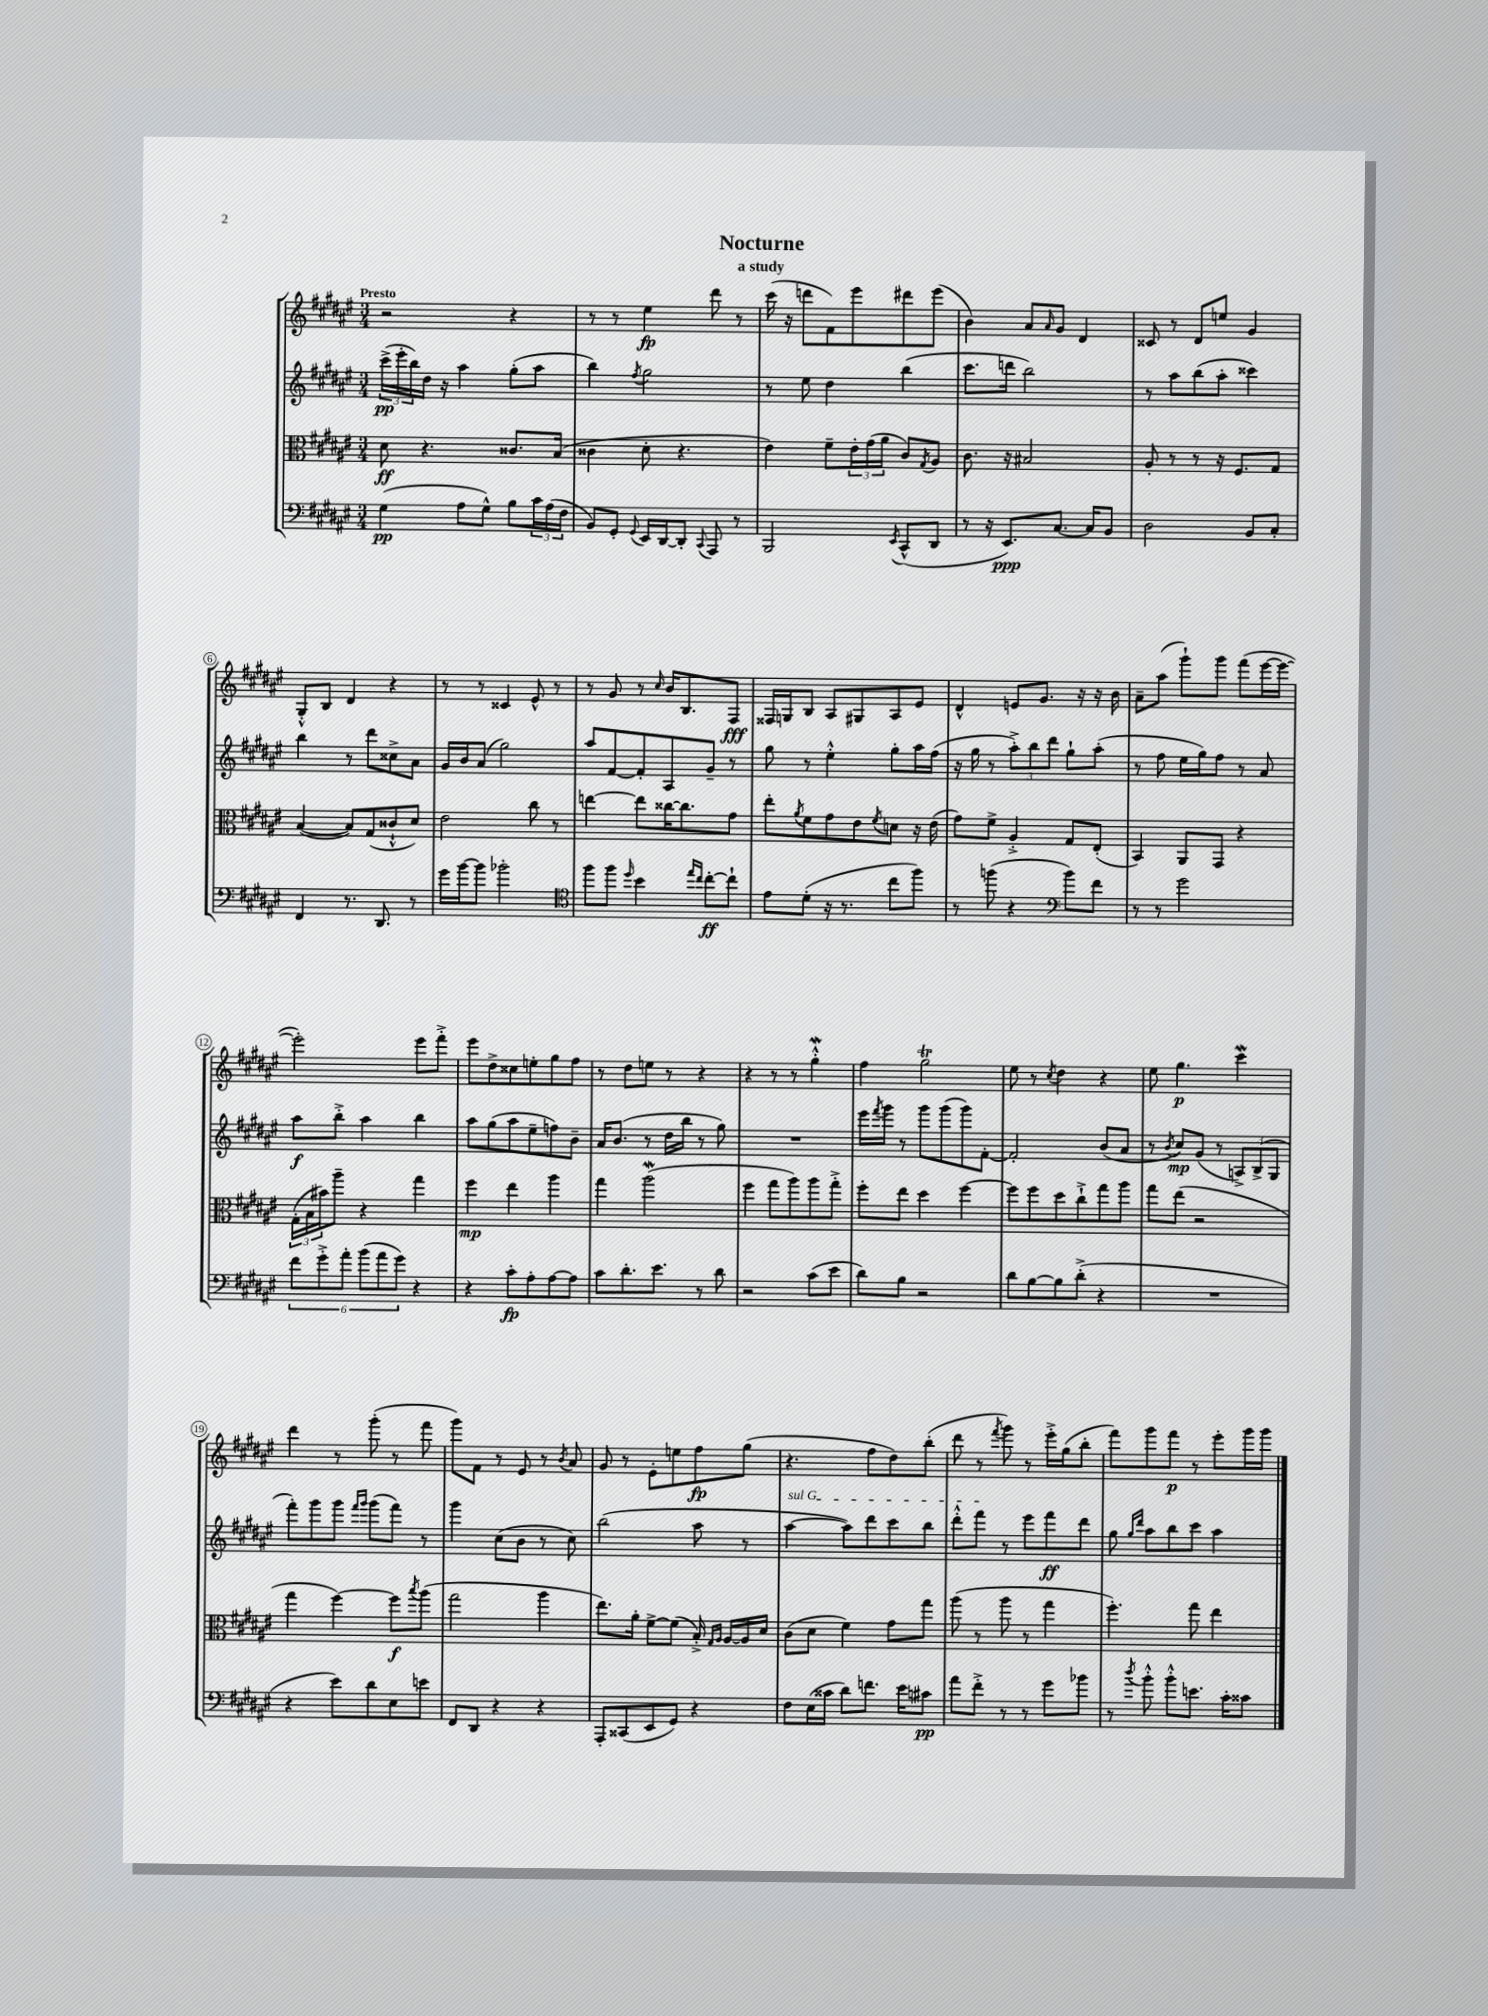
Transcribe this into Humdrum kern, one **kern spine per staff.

**kern	**dynam	**kern	**dynam	**kern	**dynam	**kern	**dynam
*part4	*part4	*part3	*part3	*part2	*part2	*part1	*part1
*staff4	*staff4	*staff3	*staff3	*staff2	*staff2	*staff1	*staff1
*clefF4	*	*clefC3	*	*clefG2	*	*clefG2	*
*k[f#c#g#d#a#e#]	*	*k[f#c#g#d#a#e#]	*	*k[f#c#g#d#a#e#]	*	*k[f#c#g#d#a#e#]	*
*M3/4	*	*M3/4	*	*M3/4	*	*M3/4	*
=1	=1	=1	=1	=1	=1	=1	=1
!	!	!	!	!	!	!LO:TX:a:B:t=Presto	!
(4G#\	pp	8d#\	ff	(24ccc#^\LL	pp	2r	.
.	.	.	.	24eee#'\	.	.	.
.	.	.	.	24bb\)	.	.	.
.	.	4.r	.	16dd#\JJ	.	.	.
.	.	.	.	16r	.	.	.
8A#\L	.	.	.	4aa#\	.	.	.
8G#^^\J)	.	.	.	.	.	.	.
8B\L	.	8.c##X/L	.	(8gg#'\L	.	4r	.
24c#\L	.	.	.	8aa#\J	.	.	.
(24A#\	.	.	.	.	.	.	.
.	.	(16B/Jk	.	.	.	.	.
24F#\JJ	.	.	.	.	.	.	.
=2	=2	=2	=2	=2	=2	=2	=2
8BB/L)	.	4c##X\	.	4bb\)	.	8r	.
8GG#'/J	.	.	.	.	.	8r	.
8qqGG#/	.	.	.	8qff#/	.	.	.
16EE#/LL	.	8d#'\	.	2gg#\	.	4ee#\	fp
[16DD#/J	.	.	.	.	.	.	.
8DD#'/J]	.	4.r	.	.	.	.	.
8qqCC#/	.	.	.	.	.	.	.
8AAA#/	.	.	.	.	.	8ddd#\	.
8r	.	.	.	.	.	8r	.
=3	=3	=3	=3	=3	=3	=3	=3
2BBB/	.	4e#\)	.	8r	.	(16ccc#\	.
.	.	.	.	.	.	16r	.
.	.	.	.	8ee#\	.	8dddn\L	.
.	.	8f#~\L	.	4dd#\	.	8f#\)	.
.	.	24e#'\L	.	.	.	8eee#\	.
.	.	(24g#\	.	.	.	.	.
.	.	24a#\JJ	.	.	.	.	.
8qEE#/	.	.	.	.	.	.	.
(8CC#^^/L	.	8c#/L)	.	(4bb\	.	8ddd#X\	.
.	.	8qG#/	.	.	.	.	.
8DD#/J	.	8A#/J	.	.	.	(8eee#\J	.
=4	=4	=4	=4	=4	=4	=4	=4
8r	.	8.c#\	.	8.ccc#\L	.	4b\)	.
16r	.	.	.	.	.	.	.
8.EE#/L)	ppp	16r	.	16dddn\Jk	.	.	.
.	.	2B#X/	.	2bb\)	.	8a#/L	.
.	.	.	.	.	.	16qqa#/	.
[8.C#/J	.	.	.	.	.	8g#/J	.
.	.	.	.	.	.	4d#/	.
16C#/KL]	.	.	.	.	.	.	.
8BB/J	.	.	.	.	.	.	.
=5	=5	=5	=5	=5	=5	=5	=5
2D#\	.	8A#'/	.	8r	.	8c##X/	.
.	.	8r	.	8aa#\L	.	8r	.
.	.	8r	.	(8bb\	.	8d#/L	.
.	.	16r	.	8aa#'\J	.	8een/J	.
.	.	8.F#/L	.	.	.	.	.
8BB/L	.	.	.	4ccc##X\)	.	4g#/	.
8C#'/J	.	8G#/J	.	.	.	.	.
!!LO:LB:g=z
=6	=6	=6	=6	=6	=6	=6	=6
4FF#/	.	([4B/	.	4bb\	.	8G#'^^/L	.
.	.	.	.	.	.	8B/J	.
8.r	.	8B/L])	.	8r	.	4d#/	.
.	.	(8G#/	.	8ddd#\L	.	.	.
8.DD#/	.	.	.	.	.	.	.
.	.	8c##X`^^/	.	8cc##X^\	.	4r	.
8r	.	8d#/J)	.	8a#\J	.	.	.
=7	=7	=7	=7	=7	=7	=7	=7
16g#\LL	.	2e#\	.	16g#/LL	.	8r	.
[16b\J	.	.	.	16b/J	.	.	.
8b\J]	.	.	.	(8a#/J	.	8r	.
2b-X'\	.	.	.	2gg#\)	.	4c##X/	.
.	.	8cc#\	.	.	.	8e#^^/	.
.	.	8r	.	.	.	8r	.
=8	=8	=8	=8	=8	=8	=8	=8
*clefC4	*	*	*	*	*	*	*
8ff#\L	.	[4een\	.	8aa#/L	.	8r	.
8ff#\J	.	.	.	[8f#/	.	8g#/	.
16qqdd#/	.	.	.	.	.	.	.
4b\	.	8ee\L]	.	8f#'/]	.	8r	.
.	.	.	.	.	.	16qqcc#/	.
.	.	[16cc##X\K	.	8A#/	.	16b/KL	.
.	.	8.cc##\]	.	.	.	8.B/	.
16qqee#/LL	.	.	.	.	.	.	.
16qqcc#/JJ	.	.	.	.	.	.	.
[8cc#'\L	ff	.	.	8g#~/J	.	.	.
8cc#`\J]	.	8g#\J	.	8r	.	8F#/J	fff
=9	=9	=9	=9	=9	=9	=9	=9
8e#\L	.	8ee#'\L	.	8gg#\	.	16F##X/LL	.
.	.	.	.	.	.	16Gn/J	.
.	.	8qa#/	.	.	.	.	.
(8d#'\J	.	8f#\	.	8r	.	8B/J	.
16r	.	8g#\	.	4ee#'^^\	.	8A#/L	.
8.r	.	.	.	.	.	.	.
.	.	8e#\	.	.	.	8G#X/	.
.	.	8qf#/	.	.	.	.	.
8cc#\L	.	8dn\J	.	8gg#'\L	.	8A#/	.
8ff#\J)	.	16r	.	16aa#\L	.	8e#/J	.
.	.	(16e#\	.	(16ff#\JJ	.	.	.
=10	=10	=10	=10	=10	=10	=10	=10
8r	.	8g#\L)	.	16r	.	4d#^^/	.
.	.	.	.	16gg#\	.	.	.
(8ffn\	.	8f#^\J	.	8r	.	.	.
4r	.	4A#'^/	.	12aa#'^\L)	.	8en/L	.
.	.	.	.	12bb\	.	.	.
.	.	.	.	.	.	8.g#/J	.
.	.	.	.	12ddd#\J	.	.	.
*clefF4	*	*	*	*	*	*	*
8b\L)	.	8G#/L	.	8gg#`\L	.	.	.
.	.	.	.	.	.	16r	.
8f#\J	.	(8E#'/J	.	(8aa#'\J	.	16r	.
.	.	.	.	.	.	16b\	.
=11	=11	=11	=11	=11	=11	=11	=11
8r	.	4BB/)	.	8r	.	8a#~\L	.
8r	.	.	.	8ff#\	.	(8aa#\J	.
2g#\	.	8AA#/L	.	16ee#\LL	.	8ggg#`\L)	.
.	.	.	.	16gg#\J)	.	.	.
.	.	8GG#/J	.	8ff#\J	.	8ggg#\J	.
.	.	4r	.	8r	.	(8fff#\L	.
.	.	.	.	8a#/	.	[16eee#\L	.
.	.	.	.	.	.	16eee#\JJ_	.
!!LO:LB:g=z
=12	=12	=12	=12	=12	=12	=12	=12
12f#\L	.	(24G#'\LL	.	8aa#\L	f	2eee#'\])	.
.	.	24B\	.	.	.	.	.
12g#'^\	.	24b#X\J)	.	.	.	.	.
.	.	8aa#~\J	.	8bb'^\J	.	.	.
12a#'\J	.	.	.	.	.	.	.
(12b\L	.	4r	.	4aa#\	.	.	.
12a#\	.	.	.	.	.	.	.
12g#\J)	.	.	.	.	.	.	.
4r	.	4gg#\	.	4bb\	.	8eee#\L	.
.	.	.	.	.	.	8fff#'^\J	.
=13	=13	=13	=13	=13	=13	=13	=13
4r	.	4ff#\	mp	8aa#\L	.	8eee#\L	.
.	.	.	.	(8gg#\	.	8dd#^\	.
8c#'\L	fp	4ee#\	.	8aa#\	.	8cc##X\	.
8A#'\	.	.	.	8ee#~\	.	8een'\	.
[8A#\	.	4aa#\	.	8ffn\)	.	8gg#\	.
8A#\J]	.	.	.	8b~\J	.	8ff#\J	.
=14	=14	=14	=14	=14	=14	=14	=14
8c#\L	.	4gg#\	.	16a#/KL	.	8r	.
.	.	.	.	(8.b/J	.	.	.
8.d#'\	.	.	.	.	.	8dd#\L	.
.	.	(2aa#W\	.	8r	.	8een\J	.
8.e#\J	.	.	.	.	.	.	.
.	.	.	.	16dd#\LL	.	8r	.
.	.	.	.	16bb\JJ	.	.	.
8r	.	.	.	8r	.	4r	.
8d#\	.	.	.	8gg#\)	.	.	.
=15	=15	=15	=15	=15	=15	=15	=15
2r	.	4ff#\	.	2.r	.	4r	.
.	.	8gg#\L	.	.	.	8r	.
.	.	8aa#\)	.	.	.	8r	.
(8c#\L	.	8aa#\	.	.	.	4gg#W'^^\	.
8e#\J	.	8gg#'^\J	.	.	.	.	.
=16	=16	=16	=16	=16	=16	=16	=16
8d#\L)	.	8ff#'\L	.	16eee#\LL	.	4ff#\	.
.	.	.	.	8qfff#/	.	.	.
.	.	.	.	16ggg#\JJ	.	.	.
8B\J	.	8ee#\J	.	8r	.	.	.
2r	.	4dd#\	.	8ggg#\L	.	2gg#T\	.
.	.	.	.	(8ggg#\	.	.	.
.	.	[4ff#\	.	8ggg#\)	.	.	.
.	.	.	.	[8f#'\J	.	.	.
=17	=17	=17	=17	=17	=17	=17	=17
8d#\L	.	8ff#\L]	.	2f#'/]	.	8ee#\	.
[8B\	.	8ff#\	.	.	.	8r	.
.	.	.	.	.	.	8qcc#/	.
8B\]	.	8dd#\	.	.	.	4dd#\	.
(8d#'^\J	.	8cc#`^\	.	.	.	.	.
4r	.	8gg#\	.	(8b/L	.	4r	.
.	.	8aa#\J	.	8a#/J	.	.	.
=18	=18	=18	=18	=18	=18	=18	=18
2.r	.	8gg#\L	.	8r	.	8ee#\	.
.	.	.	.	8qb/	.	.	.
.	.	(8ee#\J	.	8cc#/L)	mp	4.gg#\	p
.	.	2r	.	(8g#/J	.	.	.
.	.	.	.	8r	.	.	.
.	.	.	.	12An^/L)	.	4ccc#W\	.
.	.	.	.	(12B^/	.	.	.
.	.	.	.	12G#/J	.	.	.
!!LO:LB:g=z
=19	=19	=19	=19	=19	=19	=19	=19
4r	.	4gg#\	.	8fff#'\L)	.	4ddd#\	.
.	.	.	.	8ggg#\	.	.	.
8e#\L)	.	[4ff#\)	.	8ggg#\J	.	8r	.
.	.	.	.	16qqfff#/LL	.	.	.
.	.	.	.	16qqggg#/JJ	.	.	.
8d#\	.	.	.	(8ggg#\L	.	(8ggg#'\	.
8E#\	.	8ff#\L]	f	8fff#\J)	.	8r	.
.	.	8qbb/	.	.	.	.	.
8en\J	.	(8aa#\J	.	8r	.	8fff#\	.
=20	=20	=20	=20	=20	=20	=20	=20
8FF#/L	.	2gg#\	.	4ggg#\	.	8ggg#\L)	.
8DD#/J	.	.	.	.	.	8f#\J	.
4r	.	.	.	(8cc#\L	.	8r	.
.	.	.	.	8b\J	.	8e#/	.
4r	.	4aa#\	.	8r	.	8r	.
.	.	.	.	.	.	8qb/	.
.	.	.	.	8cc#\)	.	8a#/	.
=21	=21	=21	=21	=21	=21	=21	=21
8AAA#'/L	.	8.ee#\L)	.	(2bb\	.	8g#/	.
(8CC##X/	.	.	.	.	.	8r	.
.	.	16a#'\Jk	.	.	.	.	.
8EE#/	.	[8f#^\L	.	.	.	8e#'\L	.
8GG#/J)	.	(8f#\J]	.	.	.	8een\	.
4r	.	16B'^/)	.	8aa#\	.	8ff#\	fp
.	.	16qqG#/LL	.	.	.	.	.
.	.	16qqA#/JJ	.	.	.	.	.
.	.	[16A#/LL	.	.	.	.	.
.	.	16A#/]	.	8r	.	(8gg#\J	.
.	.	16d#/JJ	.	.	.	.	.
=22	=22	=22	=22	=22	=22	=22	=22
!	!	!	!	!LO:TX:a:i:t=sul G	!	!	!
8F#\L	.	(8c#\L	.	[4aa#\	.	4.r	.
(16E#\L	.	8d#\J	.	.	.	.	.
16c##X\JJ	.	.	.	.	.	.	.
8d#\L)	.	4f#\)	.	8aa#\L])	.	.	.
8.fn\J	.	.	.	8ddd#\	.	8ff#\L	.
.	.	8g#\L	.	8ccc#\	.	8dd#\)	.
16e#\KL	.	.	.	.	.	.	.
8c#X\J	pp	8gg#\J	.	8bb\J	.	(8bb'\J	.
=23	=23	=23	=23	=23	=23	=23	=23
8a#\L	.	(8aa#\	.	8ddd#'^^\L	.	8ddd#\	.
8f#'^\J	.	8r	.	8fff#\J	.	8r	.
.	.	.	.	.	.	8qfff#/	.
8r	.	8aa#\	.	8r	.	8ggg#\)	.
8r	.	8r	.	8eee#\L	.	8r	.
8g#\L	.	4gg#\	.	8fff#\	ff	16eee#'^\LL	.
.	.	.	.	.	.	(16gg#\J	.
8b-X\J	.	.	.	8ddd#\J	.	8bb'\J	.
=24	=24	=24	=24	=24	=24	=24	=24
8r	.	4.ff#'\)	.	8gg#\	.	8fff#\L)	.
.	.	.	.	16qqgg#/LL	.	.	.
8qdd#/	.	.	.	16qqddd#/JJ	.	.	.
8b'^^\	.	.	.	8aa#\L	.	8ggg#\	.
8b'^^\L	.	.	.	8bb\	.	8fff#\J	p
8.en\J	.	8gg#\	.	8ccc#\J	.	8r	.
.	.	4ee#\	.	4aa#\	.	8eee#'\L	.
16c#'\KL	.	.	.	.	.	.	.
8c##X\J	.	.	.	.	.	16ggg#\L	.
.	.	.	.	.	.	16ggg#\JJ	.
==	==	==	==	==	==	==	==
*-	*-	*-	*-	*-	*-	*-	*-
